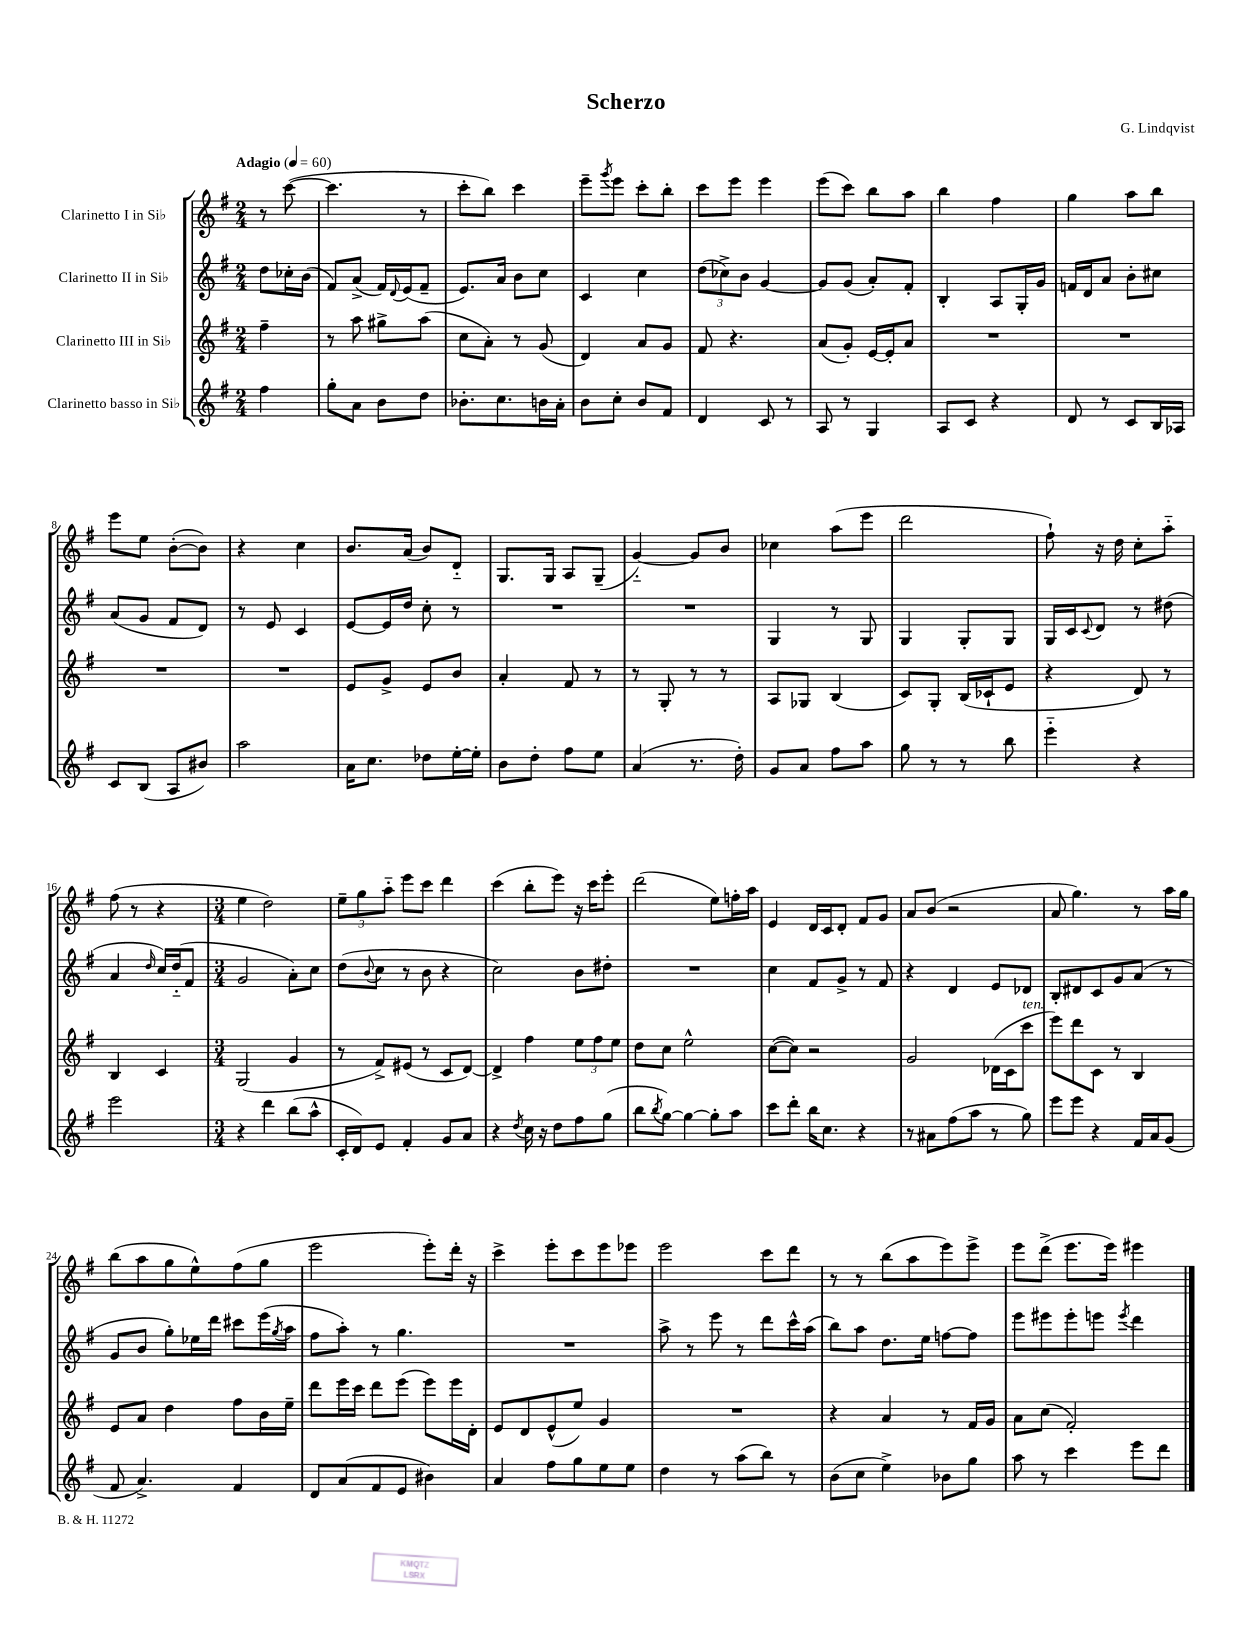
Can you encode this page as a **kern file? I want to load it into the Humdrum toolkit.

**kern	**kern	**kern	**kern
*staff4	*staff3	*staff2	*staff1
*clefG2	*clefG2	*clefG2	*clefG2
*k[f#]	*k[f#]	*k[f#]	*k[f#]
*M2/4	*M2/4	*M2/4	*M2/4
*MM60	*MM60	*MM60	*MM60
4ff#\	4ff#~\	8dd\L	8r
.	.	16cc-'\L	([8ccc\
.	.	(16b\JJ	.
=	=	=	=
8gg'\L	8r	8f#/L)	4.ccc\]
8a\J	8aa\	(8a^/J	.
8b\L	8gg#^\L	16f#/LL)	.
.	.	8qqd/	.
.	.	(16e/J	.
8dd\J	(8aa\J	8f#~/J	8r
=	=	=	=
8.b-'\L	8cc\L	8.e/L)	8ccc'\L
.	8a'\J)	.	8bb\J)
8.cc\	.	16a/Jk	.
.	8r	8b\L	4ccc\
16b\L	(8g/	8cc\J	.
16a'\JJ	.	.	.
=	=	=	=
8b\L	4d/)	4c/	8eee~\L
.	.	.	8qggg/
8cc'\J	.	.	8eee\J
8b/L	8a/L	4cc\	8ccc'\L
8f#/J	8g/J	.	8bb'\J
=	=	=	=
4d/	8f#/	(12dd\L	8ccc\L
.	.	12cc-^\)	.
.	4.r	.	8eee\J
.	.	12b\J	.
8c/	.	[4g/	4eee\
8r	.	.	.
=	=	=	=
8A/	(8a/L	8g/]L	(8eee\L
8r	8g'/J)	(8g/J	8ccc\J)
4G/	[16e/LL	8a'/L)	8bb\L
.	16e'/]J	.	.
.	8a/J	8f#'/J	8aa\J
=	=	=	=
8A/L	2r	4B'/	4bb\
8c/J	.	.	.
4r	.	8A/L	4ff#\
.	.	16G'/L	.
.	.	16g/JJ	.
=	=	=	=
8d/	2r	16f/LL	4gg\
.	.	16d/J	.
8r	.	8a/J	.
8c/L	.	8b'\L	8aa\L
16B/L	.	8cc#\J	8bb\J
16A-/JJ	.	.	.
=	=	=	=
8c/L	2r	(8a/L	8eee\L
(8B/J	.	8g/J	8ee\J
8A/L	.	8f#/L	([8b'\L
8b#/J)	.	8d/J)	8b\]J)
=	=	=	=
2aa\	2r	8r	4r
.	.	8e/	.
.	.	4c/	4cc\
=	=	=	=
16a\LK	8e/L	[8e/L	8.b/L
8.cc\J	.	.	.
.	8g^/J	16e/]L	.
.	.	16dd/JJ	(16a/Jk
8dd-\L	8e/L	8cc'\	8b/L)
[16ee'\L	8b/J	8r	8d'~/J
16ee'\]JJ	.	.	.
=	=	=	=
8b\L	4a'/	2r	8.G/L
8dd'\J	.	.	.
.	.	.	16G/Jk
8ff#\L	8f#/	.	8A/L
8ee\J	8r	.	(8G~/J
=	=	=	=
(4a/	8r	2r	[4g'~/)
.	8G'/	.	.
8.r	8r	.	8g/]L
.	8r	.	8b/J
16dd'\)	.	.	.
=	=	=	=
8g/L	8A/L	4G/	4cc-\
8a/J	8G-/J	.	.
8ff#\L	(4B/	8r	(8aa\L
8aa\J	.	8G/	8eee\J
=	=	=	=
8gg\	8c/L)	4G/	2ddd\
8r	8G'/J	.	.
8r	(16B/LL	8G'/L	.
.	16c-`/J	.	.
8bb\	8e/J	8G/J	.
=	=	=	=
4eee'~\	4r	16G/LL	8ff#`\)
.	.	16c/J	.
.	.	8qqc/	.
.	.	8d/J	16r
.	.	.	16dd\
4r	8d/)	8r	8cc'\L
.	8r	(8dd#\	8aa'~\J
=	=	=	=
2eee\	4B/	4a/	(8ff#\
.	.	.	8r
.	.	16qqdd/	.
.	4c/	16cc/LL)	4r
.	.	(16dd'~/J	.
.	.	8f#/J	.
=	=	=	=
*M3/4	*M3/4	*M3/4	*M3/4
4r	(2G/	2g/	4ee\
4ddd\	.	.	2dd\)
(8bb\L	4g/	8a'\L)	.
8aa^^\J	.	8cc\J	.
=	=	=	=
16c'/LL	8r	(8dd\L	12ee~\L
16d/J)	.	.	.
.	.	.	12gg\
.	.	8qqb/	.
8e/J	8f#^/L)	8cc\J	.
.	.	.	12aa'~\J
4f#'/	(8e#/J	8r	8eee\L
.	8r	8b\	8ccc\J
8g/L	8c/L	4r	4ddd\
8a/J	[8d/J)	.	.
=	=	=	=
4r	4d^/]	2cc\)	(4ccc\
8qdd/	.	.	.
16cc\	4ff#\	.	8bb'\L
16r	.	.	.
8dd\L	.	.	8eee\J)
8ff#\	12ee\L	8b\L	16r
.	.	.	16ccc\LK
.	12ff#\	.	.
(8gg\J	.	8dd#'\J	8eee'\J
.	12ee\J	.	.
=	=	=	=
8bb\L	8dd\L	2.r	(2ddd\
8qbb/	.	.	.
[8gg\J)	8cc\J	.	.
4gg\_	2ee^^\	.	.
8gg'\]L	.	.	8ee\L)
8aa\J	.	.	16ff'\L
.	.	.	16aa\JJ
=	=	=	=
8ccc\L	([8cc\L	4cc\	4e/
8ddd'\J	8cc\]J)	.	.
16bb\LK	2r	8f#/L	16d/LL
8.cc\J	.	.	16c/J
.	.	8g^/J	8d'/J
4r	.	8r	8f#/L
.	.	8f#/	8g/J
=	=	=	=
8r	2g/	4r	8a/L
8a#\L	.	.	(8b/J
(8ff#\	.	4d/	2r
8aa\J	.	.	.
8r	(16d-\LL	8e/L	.
.	16c\J	.	.
8gg\)	8ccc\J	8d-/J	.
=	=	=	=
8eee\L	8eee\L)	8B'/L	8a/
8eee\J	8ddd\	8d#/	4.gg\)
4r	8c\J	8c/	.
.	8r	8g/	.
16f#/LL	4B/	(8a/J	8r
16a/J	.	.	.
(8g/J	.	8r	16aa\LL
.	.	.	16gg\JJ
=	=	=	=
8f#/	8e/L	8g/L	(8bb\L
4.a^/)	8a/J	8b/J	8aa\
.	4dd\	8gg'\L)	8gg\
.	.	16ee-\L	8ee^^\)
.	.	16ddd\JJ	.
4f#/	8ff#\L	8ccc#\L	(8ff#\
.	16b\L	(16eee\L	8gg\J
.	.	8qgg/	.
.	16ee~\JJ	16aa\JJ	.
=	=	=	=
8d/L	8ddd\L	8ff#\L	2eee\
(8a/	16eee\L	8aa'\J)	.
.	16ccc\JJ	.	.
8f#/	8ddd\L	8r	.
8e/J	(8eee\J	4.gg\	.
4b#\)	8eee\L)	.	8eee'\L)
.	16eee\L	.	16ddd'\Jk
.	16d'\JJ	.	16r
=	=	=	=
4a/	8e/L	2.r	4ccc^\
.	8d/	.	.
8ff#\L	(8e^^/	.	8eee'\L
8gg\	8ee/J)	.	8ccc\
8ee\	4g/	.	8eee\
8ee\J	.	.	8eee-\J
=	=	=	=
4dd\	2.r	8aa^\	2eee\
.	.	8r	.
8r	.	8eee\	.
(8aa\L	.	8r	.
8bb\J)	.	8ddd\L	8ccc\L
8r	.	16ccc^^\L	8ddd\J
.	.	(16aa\JJ	.
=	=	=	=
(8b\L	4r	8bb\L)	8r
8cc\J	.	8aa\J	8r
4ee^\)	4a/	8.dd\L	(8bb\L
.	.	.	8aa\
.	.	16ee\Jk	.
8b-\L	8r	[8ff\L	8eee\)
8gg\J	16f#/LL	8ff\]J	8eee^\J
.	16g/JJ	.	.
=	=	=	=
8aa\	8a\L	8eee\L	8eee\L
8r	(8cc\J	8eee#\	(8ddd^\J
4ccc\	2f#'/)	8eee#'\	8.eee\L
.	.	8eee\J	.
.	.	.	16eee\Jk)
.	.	8qeee/	.
8eee\L	.	4ddd\	4eee#\
8ddd\J	.	.	.
==	==	==	==
*-	*-	*-	*-
